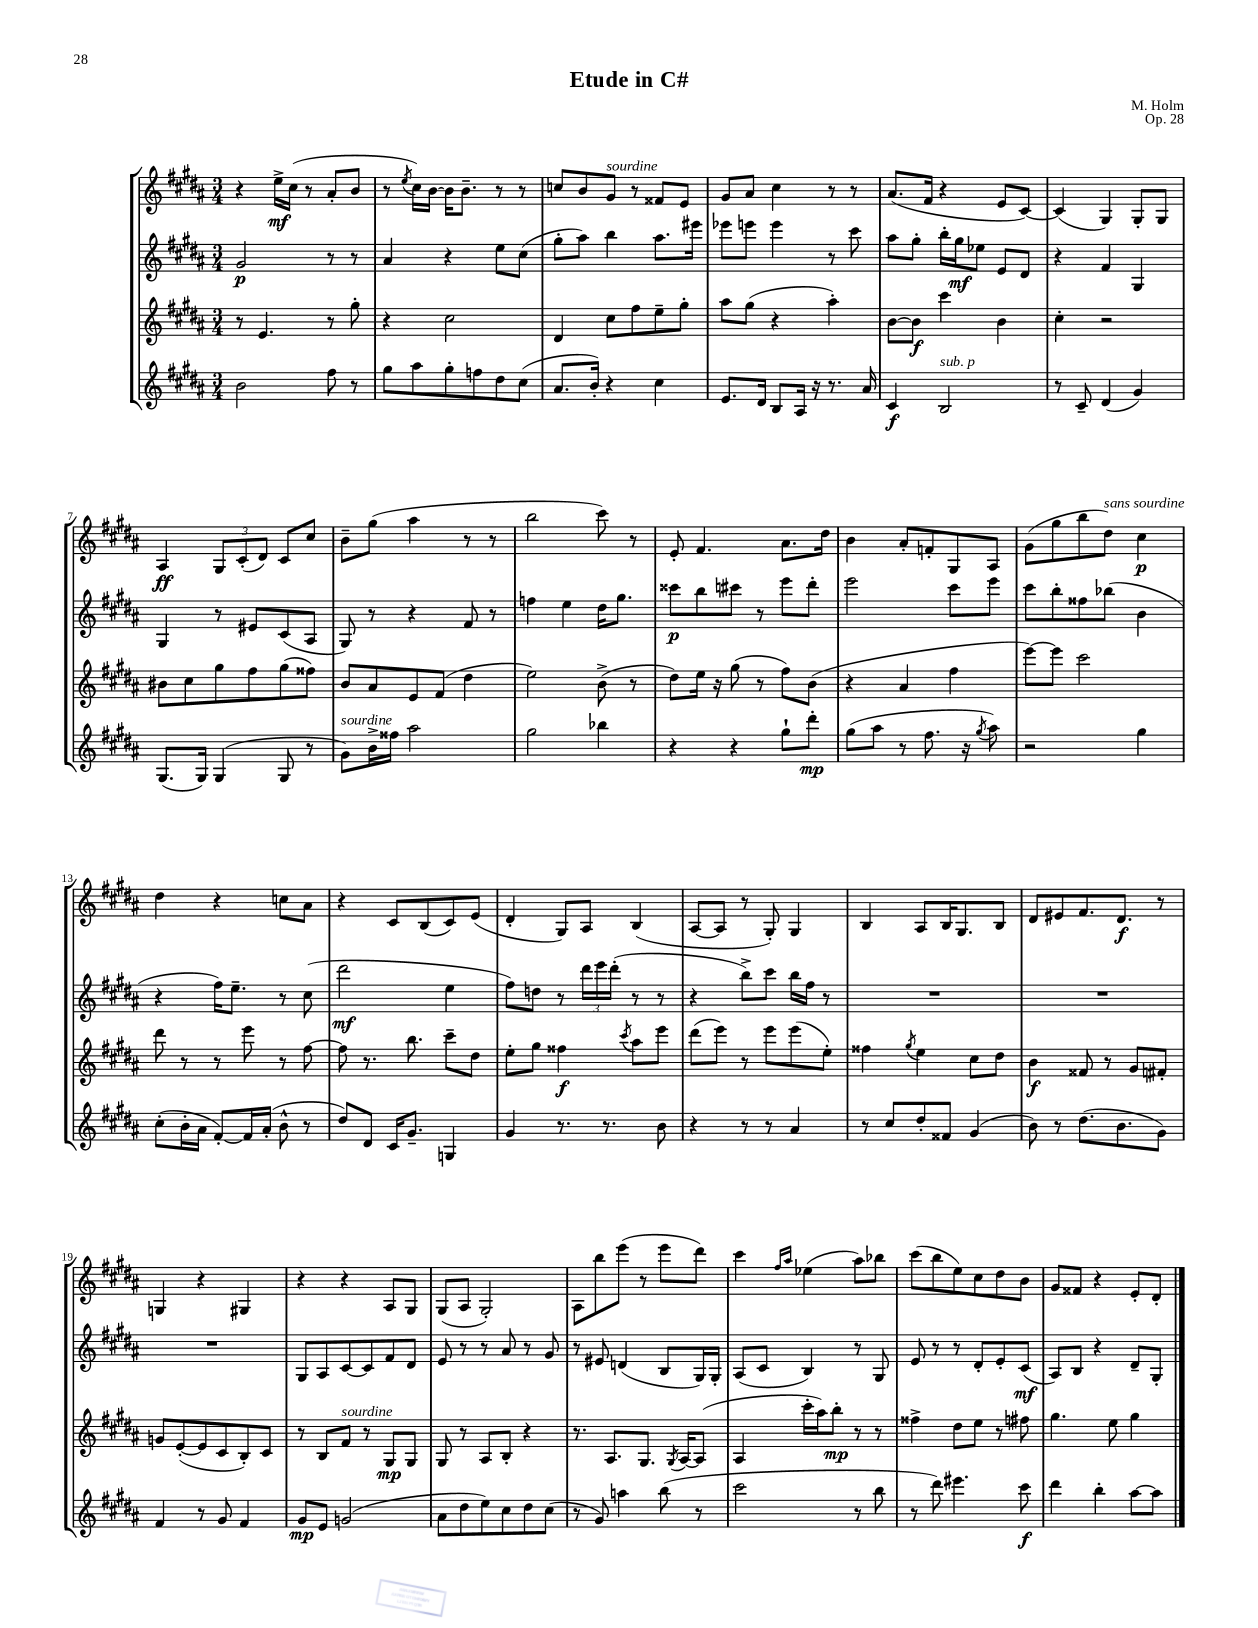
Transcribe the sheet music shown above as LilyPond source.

\header { title = "Etude in C#" composer = "M. Holm" opus = "Op. 28" }
<<
\new StaffGroup <<
\new Staff = "s0" {
    \clef treble \key b \major \numericTimeSignature \time 3/4
    r4 e''16->\mf cis''16( r8 ais'8-. b'8 |
    r8 \acciaccatura { e''8 } cis''16) b'16~ b'16 b'8.-- r8 r8 |
    c''8 b'8 gis'8^\markup { \italic "sourdine" } r8 fisis'8 e'8 |
    gis'8 ais'8 cis''4 r8 r8 |
    ais'8.( fis'16 r4 e'8 cis'8~) |
    cis'4( gis4) gis8-. gis8 |
    ais4\ff \tuplet 3/2 { gis8 cis'8-.( dis'8) } cis'8 cis''8 |
    b'8-- gis''8( ais''4 r8 r8 |
    b''2 cis'''8) r8 |
    e'8-. fis'4. ais'8. dis''16 |
    b'4 ais'8-. f'8-. gis8 ais8 |
    gis'8( gis''8 b''8 dis''8^\markup { \italic "sans sourdine" }) cis''4\p |
    dis''4 r4 c''8 ais'8 |
    r4 cis'8 b8( cis'8) e'8( |
    dis'4-. gis8) ais8 b4( |
    ais8~ ais8 r8 gis8-.) gis4 |
    b4 ais8 b16 gis8. b8 |
    dis'8 eis'8 fis'8. dis'8.\f r8 |
    g4 r4 gis4 |
    r4 r4 ais8 gis8 |
    gis8( ais8 gis2-.) |
    ais8 b''8 e'''8( r8 e'''8 dis'''8) |
    cis'''4 \grace { fis''16 ais''16 } ees''4( ais''8) bes''8 |
    cis'''8( b''8 e''8) cis''8 dis''8 b'8 |
    gis'8 fisis'8 r4 e'8-. dis'8-. \bar "|." |
}
\new Staff = "s1" {
    \clef treble \key b \major \numericTimeSignature \time 3/4
    gis'2\p r8 r8 |
    ais'4 r4 e''8 cis''8( |
    gis''8-. ais''8) b''4 ais''8. eis'''16 |
    ees'''8 e'''8 e'''4 r8 cis'''8 |
    ais''8 gis''8-. b''16-. gis''16\mf ees''8 e'8 dis'8 |
    r4 fis'4 gis4 |
    gis4 r8 eis'8 cis'8( ais8 |
    gis8) r8 r4 fis'8 r8 |
    f''4 e''4 dis''16 gis''8. |
    cisis'''8\p b''8 cis'''8 r8 e'''8 dis'''8-. |
    e'''2 cis'''8 e'''8 |
    cis'''8 b''8-. fisis''8 bes''8( b'4 |
    r4 fis''16) e''8.-- r8 cis''8( |
    dis'''2\mf e''4 |
    fis''8) d''8 r8 \tuplet 3/2 { dis'''16 e'''16 dis'''16-.( } r8 r8 |
    r4 b''8->) cis'''8 b''16 fis''16 r8 |
    R2. |
    R2. |
    R2. |
    gis8 ais8 cis'8~ cis'8 fis'8 dis'8 |
    e'8 r8 r8 ais'8 r8 gis'8 |
    r8 eis'8 d'4( b8 gis16) gis16-. |
    ais8( cis'8 b4) r8 gis8 |
    e'8 r8 r8 dis'8-. e'8-. cis'8\mf( |
    ais8) b8 r4 dis'8-- gis8-. \bar "|." |
}
\new Staff = "s2" {
    \clef treble \key b \major \numericTimeSignature \time 3/4
    r8 e'4. r8 gis''8-. |
    r4 cis''2 |
    dis'4 cis''8 fis''8 e''8-- gis''8-. |
    ais''8 gis''8( r4 ais''4-.) |
    b'8~ b'8\f cis'''4 b'4 |
    cis''4-. r2 |
    bis'8 cis''8 gis''8 fis''8 gis''8( fisis''8) |
    b'8 ais'8 e'8 fis'8( dis''4 |
    e''2) b'8->( r8 |
    dis''8) e''16 r16 gis''8( r8 fis''8) b'8( |
    r4 ais'4 fis''4 |
    e'''8~) e'''8 cis'''2 |
    dis'''8 r8 r8 e'''8 r8 fis''8~ |
    fis''8 r8. b''8. cis'''8-- dis''8 |
    e''8-. gis''8 fisis''4\f \acciaccatura { cis'''8 } ais''8 e'''8 |
    dis'''8( e'''8) r8 e'''8 e'''8( e''8-.) |
    fisis''4 \acciaccatura { gis''8 } e''4 cis''8 dis''8 |
    b'4\f fisis'8 r8 gis'8 fis'8-. |
    g'8 e'8~-.( e'8 cis'8 b8-.) cis'8 |
    r8 b8 fis'8^\markup { \italic "sourdine" } r8 gis8\mp gis8 |
    gis8 r8 ais8 b8-. r4 |
    r8. ais8. gis8. \acciaccatura { gis8 } ais16~ ais8( |
    ais4 cis'''16-. ais''16) b''8-.\mp r8 r8 |
    fisis''4-> dis''8 e''8 r8 fis''8 |
    gis''4. e''8 gis''4 \bar "|." |
}
\new Staff = "s3" {
    \clef treble \key b \major \numericTimeSignature \time 3/4
    b'2 fis''8 r8 |
    gis''8 ais''8 gis''8-. f''8 dis''8 cis''8( |
    ais'8. b'16-.) r4 cis''4 |
    e'8. dis'16 b8 ais16 r16 r8. ais'16 |
    cis'4\f b2^\markup { \italic "sub. p" } |
    r8 cis'8-- dis'4( gis'4) |
    gis8.( gis16) gis4( gis8 r8 |
    gis'8^\markup { \italic "sourdine" }) b'16-> fisis''16 ais''2 |
    gis''2 bes''4 |
    r4 r4 gis''8-! dis'''8-.\mp |
    gis''8( ais''8 r8 fis''8. r16 \acciaccatura { gis''8 } ais''8) |
    r2 gis''4 |
    cis''8-.( b'16-. ais'16 fis'8~-.) fis'16 ais'16-.( b'8-^ r8 |
    dis''8) dis'8 cis'16 gis'8.-- g4 |
    gis'4 r8. r8. b'8 |
    r4 r8 r8 ais'4 |
    r8 cis''8 dis''8-. fisis'8 gis'4( |
    b'8) r8 dis''8.( b'8. gis'8) |
    fis'4 r8 gis'8 fis'4 |
    gis'8\mp e'8 g'2( |
    ais'8 dis''8 e''8) cis''8 dis''8 cis''8( |
    r8 gis'8) a''4 b''8( r8 |
    cis'''2 r8 b''8 |
    r8 dis'''8) eis'''4. cis'''8\f |
    dis'''4 b''4-. ais''8~ ais''8 \bar "|." |
}
>>
>>
